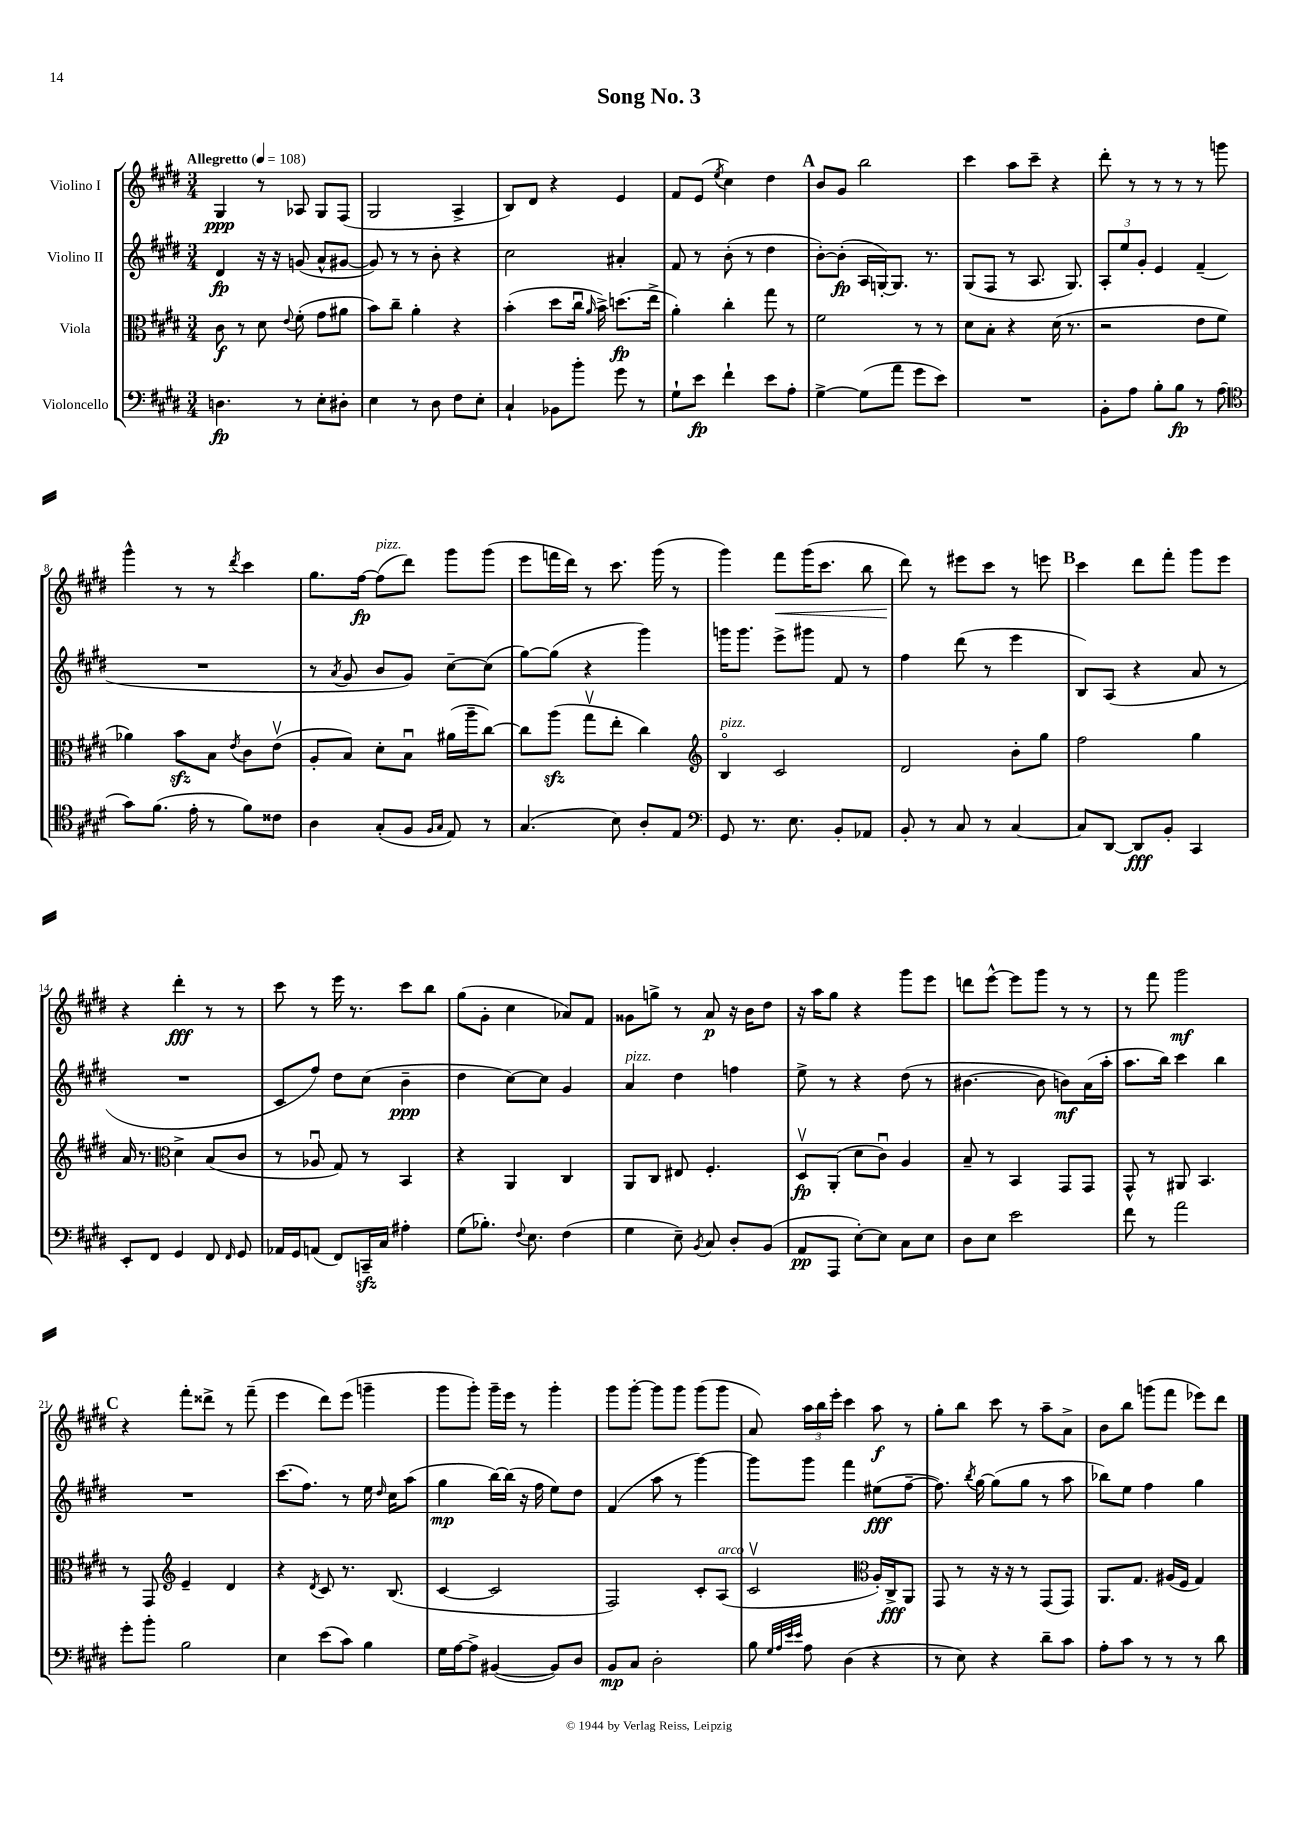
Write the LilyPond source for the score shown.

\header { title = "Song No. 3" }
<<
\new StaffGroup <<
\new Staff = "s0" \with { instrumentName = "Violino I" } {
    \clef treble \key e \major \numericTimeSignature \time 3/4 \tempo "Allegretto" 4 = 108
    \autoBeamOff gis4\ppp r8 aes8 gis8[ fis8]( |
    gis2 a4-> |
    b8[) dis'8] r4 e'4 |
    fis'8[ e'8]( \acciaccatura { e''8 } cis''4) dis''4 |
    \mark \markup { \bold "A" } b'8[ gis'8] b''2 |
    cis'''4 a''8[ cis'''8]-- r4 |
    dis'''8-. r8 r8 r8 r8 g'''8 |
    gis'''4-^ r8 r8 \acciaccatura { dis'''8 } cis'''4 |
    gis''8.[ fis''16]~\fp fis''8[^\markup { \italic "pizz." }( dis'''8]) gis'''8[ gis'''8]( |
    e'''8[ f'''16 dis'''16]) r8 cis'''8. gis'''16( r8 |
    gis'''4) fis'''8[\< gis'''16( cis'''8.] b''8 |
    dis'''8\!) r8 eis'''8[ cis'''8] r8 e'''8 |
    \mark \markup { \bold "B" } cis'''4 dis'''8[ fis'''8]-. gis'''8[ e'''8] |
    r4 dis'''4-.\fff r8 r8 |
    cis'''8 r8 e'''16 r8. cis'''8[ b''8] |
    gis''8[( gis'8]-. cis''4 aes'8[) fis'8] |
    gisis'8[ g''8]-> r8 a'8\p r16 b'16[ dis''8] |
    r16 a''16[ gis''8] r4 gis'''8[ e'''8] |
    d'''8[ e'''8]~-^ e'''8[ gis'''8] r8 r8 |
    r8 fis'''8 gis'''2\mf |
    \mark \markup { \bold "C" } r4 fis'''8[-. disis'''8]-> r8 fis'''8--( |
    e'''4 dis'''8[) e'''8]( g'''4-- |
    gis'''8[ gis'''8]-.) gis'''16[-- e'''16] r8 gis'''4-. |
    gis'''8[ gis'''8]~-. gis'''8[ gis'''8] gis'''8[( gis'''8] |
    a'8) \tuplet 3/2 { a''16[ b''16 e'''16]-. } cis'''4 a''8\f r8 |
    gis''8[-. b''8] cis'''8 r8 a''8[-- a'8]-> |
    b'8[ b''8] g'''8[( fis'''8] ees'''8[) dis'''8] \bar "|." |
}
\new Staff = "s1" \with { instrumentName = "Violino II" } {
    \clef treble \key e \major \numericTimeSignature \time 3/4
    \autoBeamOff dis'4\fp r16 r16 g'8( a'8[-^ gis'8]~ |
    gis'8) r8 r8 b'8-. r4 |
    cis''2 ais'4-. |
    fis'8 r8 b'8-.( r8 dis''4 |
    \mark \markup { \bold "A" } b'8[~-.) b'8]-.\fp( a16[ g16~-.) g8.] r8. |
    gis8[( fis8] r8 a8. gis8.) |
    \tuplet 3/2 { a8[-. e''8 gis'8]-. } e'4 fis'4--( |
    R2. |
    r8 \acciaccatura { a'8 } gis'8 b'8[ gis'8]) cis''8[~-- cis''8]( |
    gis''8[~) gis''8]( r4 gis'''4) |
    g'''16[ g'''8.] e'''8[-> gis'''8] fis'8 r8 |
    fis''4 dis'''8( r8 e'''4 |
    \mark \markup { \bold "B" } b8[) a8]( r4 a'8 r8 |
    R2. |
    cis'8[ fis''8]) dis''8[ cis''8]( b'4--\ppp |
    dis''4 cis''8[~) cis''8] gis'4 |
    a'4^\markup { \italic "pizz." } dis''4 f''4 |
    e''8-> r8 r4 dis''8( r8 |
    bis'4.~ bis'8 b'8[\mf) a'16( a''16]-. |
    a''8.[ b''16]) cis'''4 b''4 |
    \mark \markup { \bold "C" } R2. |
    cis'''8.[( fis''8.]) r8 e''16 \grace { dis''16 } cis''16[ a''8]( |
    gis''4\mp b''16[~) b''16]( r16 fis''16 e''8[) dis''8] |
    fis'4( a''8 r8 gis'''4~) |
    gis'''8[ gis'''8] fis'''4 eis''8[\fff( fis''8]~-- |
    fis''8.) \acciaccatura { b''8 } gis''16~ gis''8[( gis''8] r8 a''8 |
    bes''8[) e''8] fis''4 gis''4 \bar "|." |
}
\new Staff = "s2" \with { instrumentName = "Viola" } {
    \clef alto \key e \major \numericTimeSignature \time 3/4
    \autoBeamOff cis'8\f r8 dis'8 \appoggiatura { e'8 } fis'8-.( gis'8[ ais'8] |
    b'8[) cis''8]-- a'4-. r4 |
    b'4-.( dis''8[ cis''16]\downbow \grace { a'16 } b'16->) d''8.[\fp( e''16]-> |
    a'4-.) cis''4-. gis''8 r8 |
    \mark \markup { \bold "A" } fis'2 r8 r8 |
    dis'8[ b8]-. r4 dis'16( r8. |
    r2 e'8[ fis'8] |
    aes'4) b'8[\sfz b8] \acciaccatura { e'8 } cis'8[ e'8]\upbow( |
    a8[-. b8]) dis'8[-. b8]\downbow ais'16[( a''16-- cis''8]~) |
    cis''8[ a''8]\sfz( gis''8[\upbow e''8]-. cis''4) |
    \clef treble b4\flageolet^\markup { \italic "pizz." } cis'2 |
    dis'2 b'8[-. gis''8] |
    \mark \markup { \bold "B" } fis''2 gis''4 |
    a'16 r8. \clef alto dis'4-> b8[( cis'8] |
    r8 aes8\downbow gis8) r8 b,4 |
    r4 a,4 cis4 |
    a,8[ cis8] eis8 fis4.-. |
    dis8[\upbow\fp a,8]-.( dis'8[ cis'8]\downbow) a4 |
    b8-- r8 b,4 gis,8[ gis,8] |
    gis,8-^ r8 ais,8 b,4. |
    \mark \markup { \bold "C" } r8 gis,8 \clef treble e'4-- dis'4 |
    r4 \acciaccatura { dis'8 } cis'8 r8. b8.( |
    cis'4~ cis'2 |
    fis2) cis'8[-. a8]^\markup { \italic "arco" }( |
    cis'2\upbow \clef alto a16[-.) cis16->\fff a,8] |
    gis,8 r8 r16 r16 r8 gis,8[( gis,8]) |
    a,8.[ gis8.] ais16[( fis16] gis4) \bar "|." |
}
\new Staff = "s3" \with { instrumentName = "Violoncello" } {
    \clef bass \key e \major \numericTimeSignature \time 3/4
    \autoBeamOff d4.\fp r8 e8[-. dis8]-. |
    e4 r8 dis8 fis8[ e8]-. |
    cis4-! bes,8[ b'8]-. gis'8 r8 |
    gis8[-! e'8]\fp fis'4-! e'8[ a8]-. |
    \mark \markup { \bold "A" } gis4~-> gis8[( a'8] gis'8[ e'8]) |
    R2. |
    b,8[-. a8] b8[-. b8]\fp r8 a8( |
    \clef tenor gis'8[) fis'8.]( e'16-. r8 fis'8[) cisis'8] |
    a4 gis8[-.( fis8] \grace { fis16[ gis16] } e8) r8 |
    gis4.( b8) a8[-. e8] |
    \clef bass gis,8 r8. e8. b,8[-. aes,8] |
    b,8-. r8 cis8 r8 cis4~ |
    \mark \markup { \bold "B" } cis8[ dis,8]~ dis,8[\fff b,8]-. cis,4 |
    e,8[-. fis,8] gis,4 fis,8 \grace { fis,16 } gis,8 |
    aes,16[ gis,16 a,8]( fis,8[) c,16--\sfz cis16] ais4-. |
    gis8[( bes8.]-.) \appoggiatura { fis8 } e8. fis4( |
    gis4 e8--) \acciaccatura { b,8 } cis8 dis8[-. b,8]( |
    a,8[\pp a,,8] e8[~-.) e8] cis8[ e8] |
    dis8[ e8] e'2 |
    fis'8 r8 a'2 |
    \mark \markup { \bold "C" } gis'8[-. b'8]-. b2 |
    e4 e'8[( cis'8]) b4 |
    gis16[ a16~ a8]-> bis,4~( bis,8[) dis8] |
    b,8[\mp cis8] dis2-. |
    b8 \grace { gis32[ a32 e'32 e'32] } a8 dis4( r4 |
    r8 e8) r4 dis'8[-- cis'8] |
    a8[-. cis'8] r8 r8 r8 dis'8 \bar "|." |
}
>>
>>
